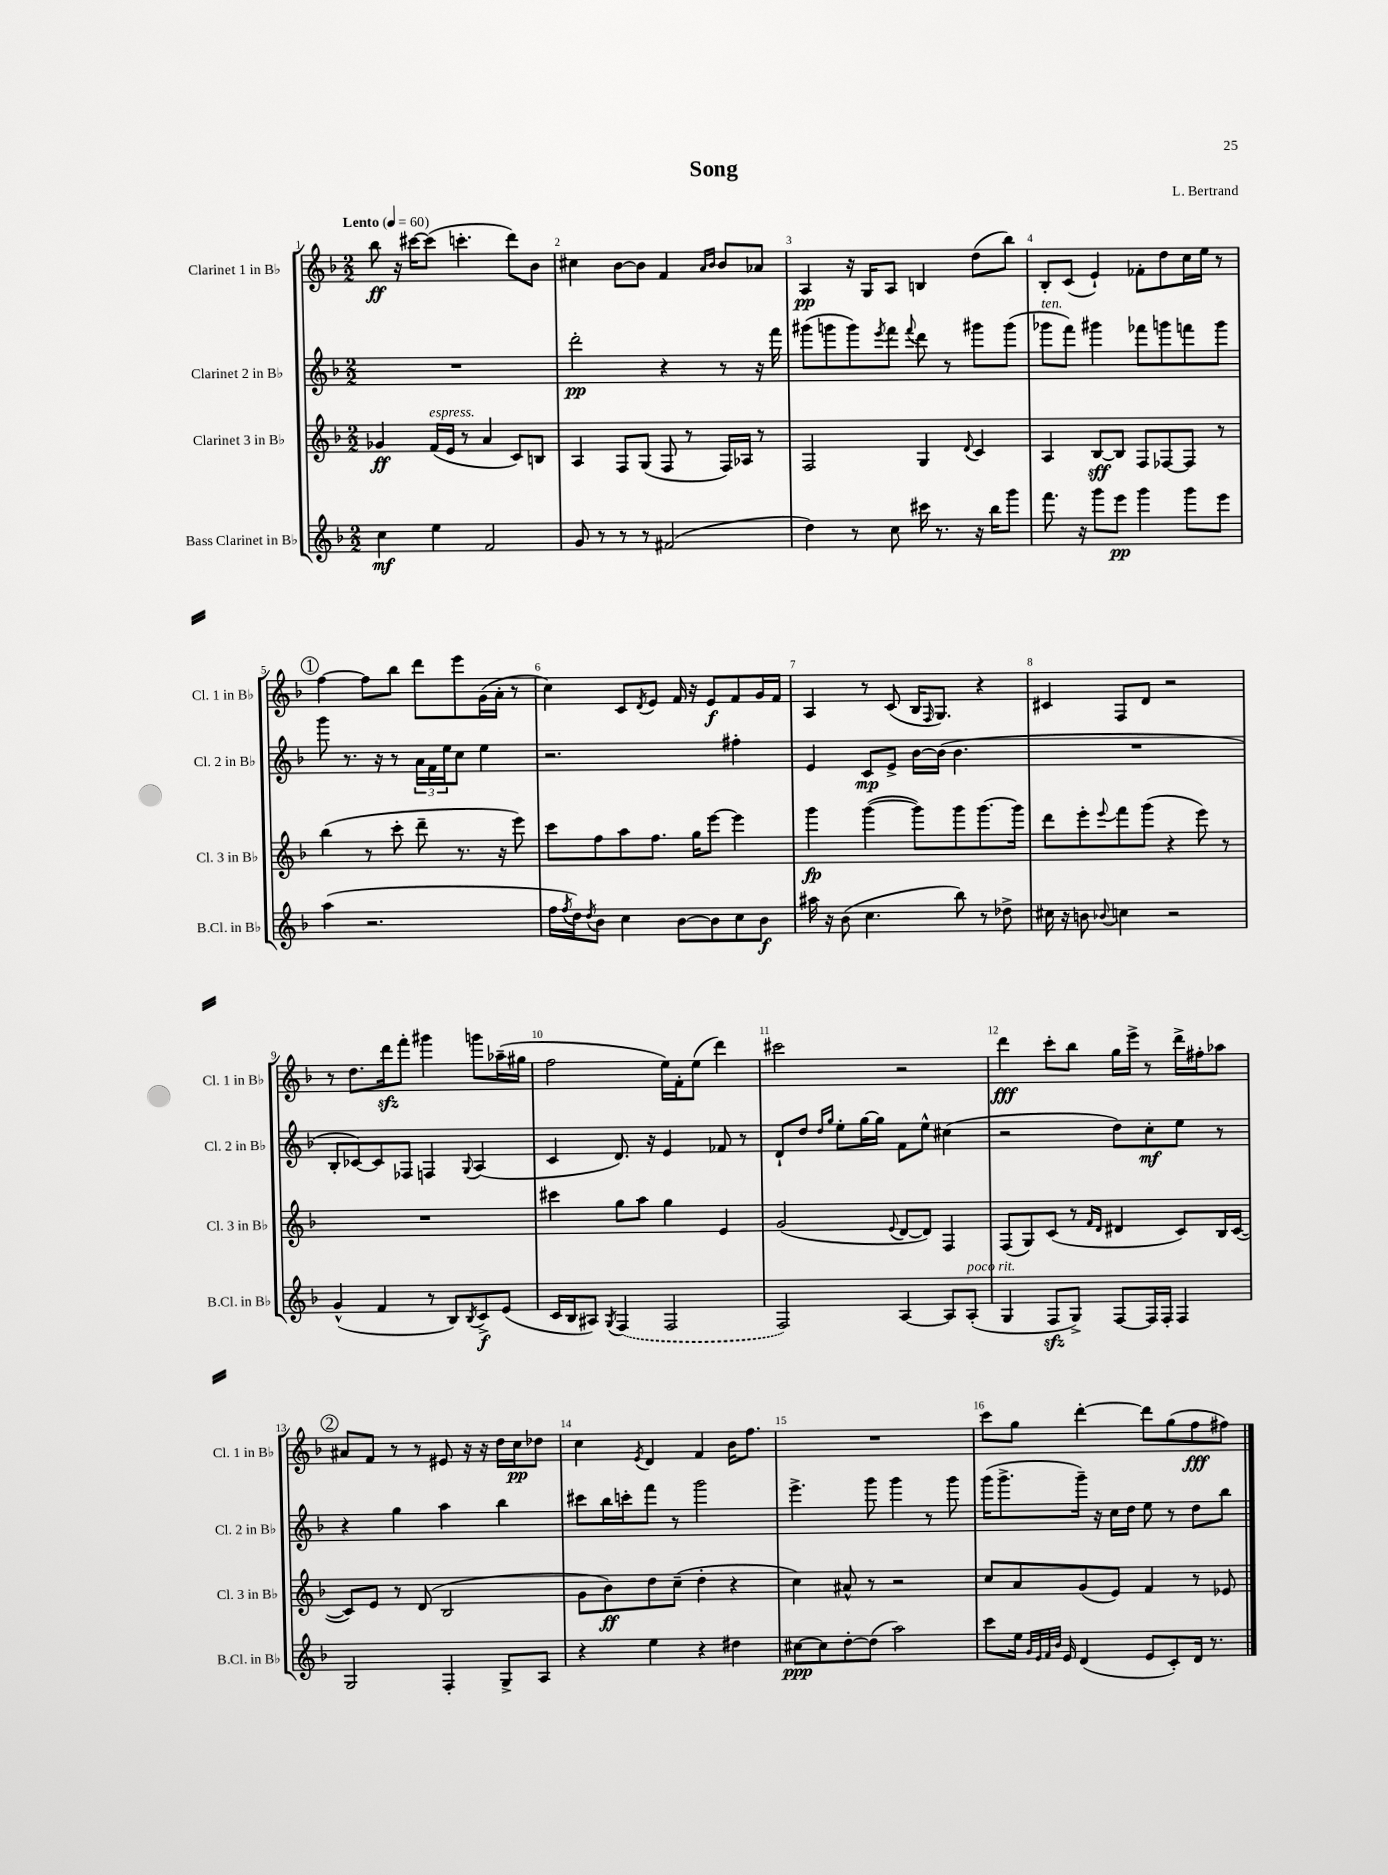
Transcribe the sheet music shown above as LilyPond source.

\header { title = "Song" composer = "L. Bertrand" }
<<
\new StaffGroup <<
\new Staff = "s0" \with { instrumentName = "Clarinet 1 in Bb" shortInstrumentName = "Cl. 1 in Bb" } {
    \clef treble \key f \major \numericTimeSignature \time 2/2 \tempo "Lento" 4 = 60
    bes''8\ff r16 cis'''16~ cis'''8( c'''4.-. d'''8) bes'8 |
    cis''4 bes'8~ bes'8 f'4 \grace { a'16 bes'16 } bes'8 aes'8 |
    a4\pp r16 g16 a8 b4 d''8( bes''8) |
    bes8-. c'8( e'4-!) fes'8-. d''8 c''16 e''16 r8 |
    \mark \markup { \circle "1" } f''4~ f''8 bes''8 d'''8 e'''8 g'16( a'16-. r8 |
    c''4) c'8 \acciaccatura { d'8 } e'8 f'16 r16 e'8\f f'8 g'16 f'16 |
    a4 r8 c'8( bes16 \grace { f16 } g8.) r4 |
    cis'4 f8 d'8 r2 |
    r8 d''8. d'''16\sfz f'''8-. gis'''4 g'''8 aes''16--( gis''16 |
    f''2 e''16) f'16-. e''8( d'''4) |
    cis'''2 r2 |
    d'''4\fff c'''8-. bes''8 g''16 e'''16-> r8 d'''16-> fis''16-. aes''8 |
    \mark \markup { \circle "2" } ais'8 f'8 r8 r8 eis'8 r16 r16 d''16 c''16\pp des''8 |
    c''4 \acciaccatura { e'8 } d'4 f'4 bes'16 f''8. |
    R1 |
    c'''8 g''8 d'''4~-. d'''8 g''8( f''8\fff fis''8) \bar "|." |
}
\new Staff = "s1" \with { instrumentName = "Clarinet 2 in Bb" shortInstrumentName = "Cl. 2 in Bb" } {
    \clef treble \key f \major \numericTimeSignature \time 2/2
    R1 |
    d'''2-.\pp r4 r8 r16 f'''16 |
    gis'''8( g'''8 g'''8) \acciaccatura { e'''8 } f'''8 \appoggiatura { f'''8 } d'''8 r8 gis'''8 gis'''8( |
    ges'''8^\markup { \italic "ten." } f'''8) gis'''4 fes'''8 g'''8 f'''8 g'''8 |
    \mark \markup { \circle "1" } g'''8 r8. r16 r8 \tuplet 3/2 { a'16 f'16 e''16 } c''8 e''4 |
    r2. fis''4-. |
    e'4 c'8\mp e'8-> bes'16~ bes'16( bes'4. |
    R1 |
    bes8-. ces'8~) ces'8 fes8 f4 \appoggiatura { g8 } a4( |
    c'4 d'8.) r16 e'4 fes'8 r8 |
    d'8-! d''8 \grace { d''16 g''16 } e''8-. g''16~ g''16 f'8 e''8-^ cis''4( |
    r2 d''8) c''8-.\mf e''8 r8 |
    \mark \markup { \circle "2" } r4 g''4 a''4 bes''4 |
    cis'''8 bes''16 c'''16-. f'''8 r8 g'''2 |
    e'''4.-> g'''8 g'''4 r8 g'''8 |
    g'''16( g'''8.-> g'''16--) r16 c''16 d''16 e''8 r8 d''8 bes''8 \bar "|." |
}
\new Staff = "s2" \with { instrumentName = "Clarinet 3 in Bb" shortInstrumentName = "Cl. 3 in Bb" } {
    \clef treble \key f \major \numericTimeSignature \time 2/2
    ges'4\ff f'16^\markup { \italic "espress." }( e'16 r8 a'4 c'8) b8 |
    a4 f8 g8( f8 r8 f16) aes16 r8 |
    f2 g4 \appoggiatura { d'8 } c'4 |
    a4 bes8~\sff bes8 f8 fes8~ fes8 r8 |
    \mark \markup { \circle "1" } bes''4( r8 c'''8-. d'''8-- r8. r16 e'''8) |
    c'''8 f''8 a''8 f''8. g''16 e'''8~ e'''4 |
    g'''4\fp g'''4~( g'''8) g'''8 g'''8.~ g'''16 |
    d'''8 e'''8-. \appoggiatura { e'''8 } f'''8 g'''8( r4 e'''8) r8 |
    R1 |
    cis'''4 g''8 a''8 g''4 e'4 |
    g'2( \appoggiatura { e'8 } d'8~ d'8) f4 |
    f8( g8) c'8( r8 \grace { f'16 d'16 } dis'4 c'8) bes16 c'16~( |
    \mark \markup { \circle "2" } c'8) e'8 r8 d'8( bes2 |
    g'8 bes'8\ff) d''8 c''8--( d''4-. r4 |
    c''4) ais'8-^ r8 r2 |
    c''8 a'8 g'8( e'8) f'4 r8 ees'8 \bar "|." |
}
\new Staff = "s3" \with { instrumentName = "Bass Clarinet in Bb" shortInstrumentName = "B.Cl. in Bb" } {
    \clef treble \key f \major \numericTimeSignature \time 2/2
    c''4\mf e''4 f'2 |
    g'8 r8 r8 r8 fis'2( |
    d''4) r8 c''8 cis'''16 r8. r16 bes''16 g'''8 |
    f'''8. r16 g'''8 e'''8\pp g'''4 g'''8 e'''8 |
    \mark \markup { \circle "1" } a''4( r2. |
    f''16 \acciaccatura { f''8 } d''16) \acciaccatura { d''8 } bes'8 c''4 bes'8~ bes'8 c''8 bes'8\f |
    ais''16 r16 bes'8( c''4. bes''8) r8 des''8-> |
    cis''16 r16 b'8 \appoggiatura { bes'8 } c''4 r2 |
    g'4-^( f'4 r8 bes8) \acciaccatura { bes8 } c'8->\f e'8( |
    c'16 bes16 ais8) \acciaccatura { g8 } \once \slurDashed f4( f2 |
    f2) a4~ a8 a8-.^\markup { \italic "poco rit." }( |
    g4 f8\sfz g8->) f8~ f16 f16-. f4 |
    \mark \markup { \circle "2" } g2 f4-. g8-> a8 |
    r4 e''4 r4 dis''4 |
    cis''8~\ppp cis''8 d''8~-. d''8( a''2) |
    c'''8 e''16 \grace { g'32 e'32 f'32 bes'32 } e'16 d'4( e'8 c'8-.) d'16 r8. \bar "|." |
}
>>
>>
\layout { \context { \Score \override BarNumber.break-visibility = ##(#f #t #t) barNumberVisibility = #all-bar-numbers-visible } }
